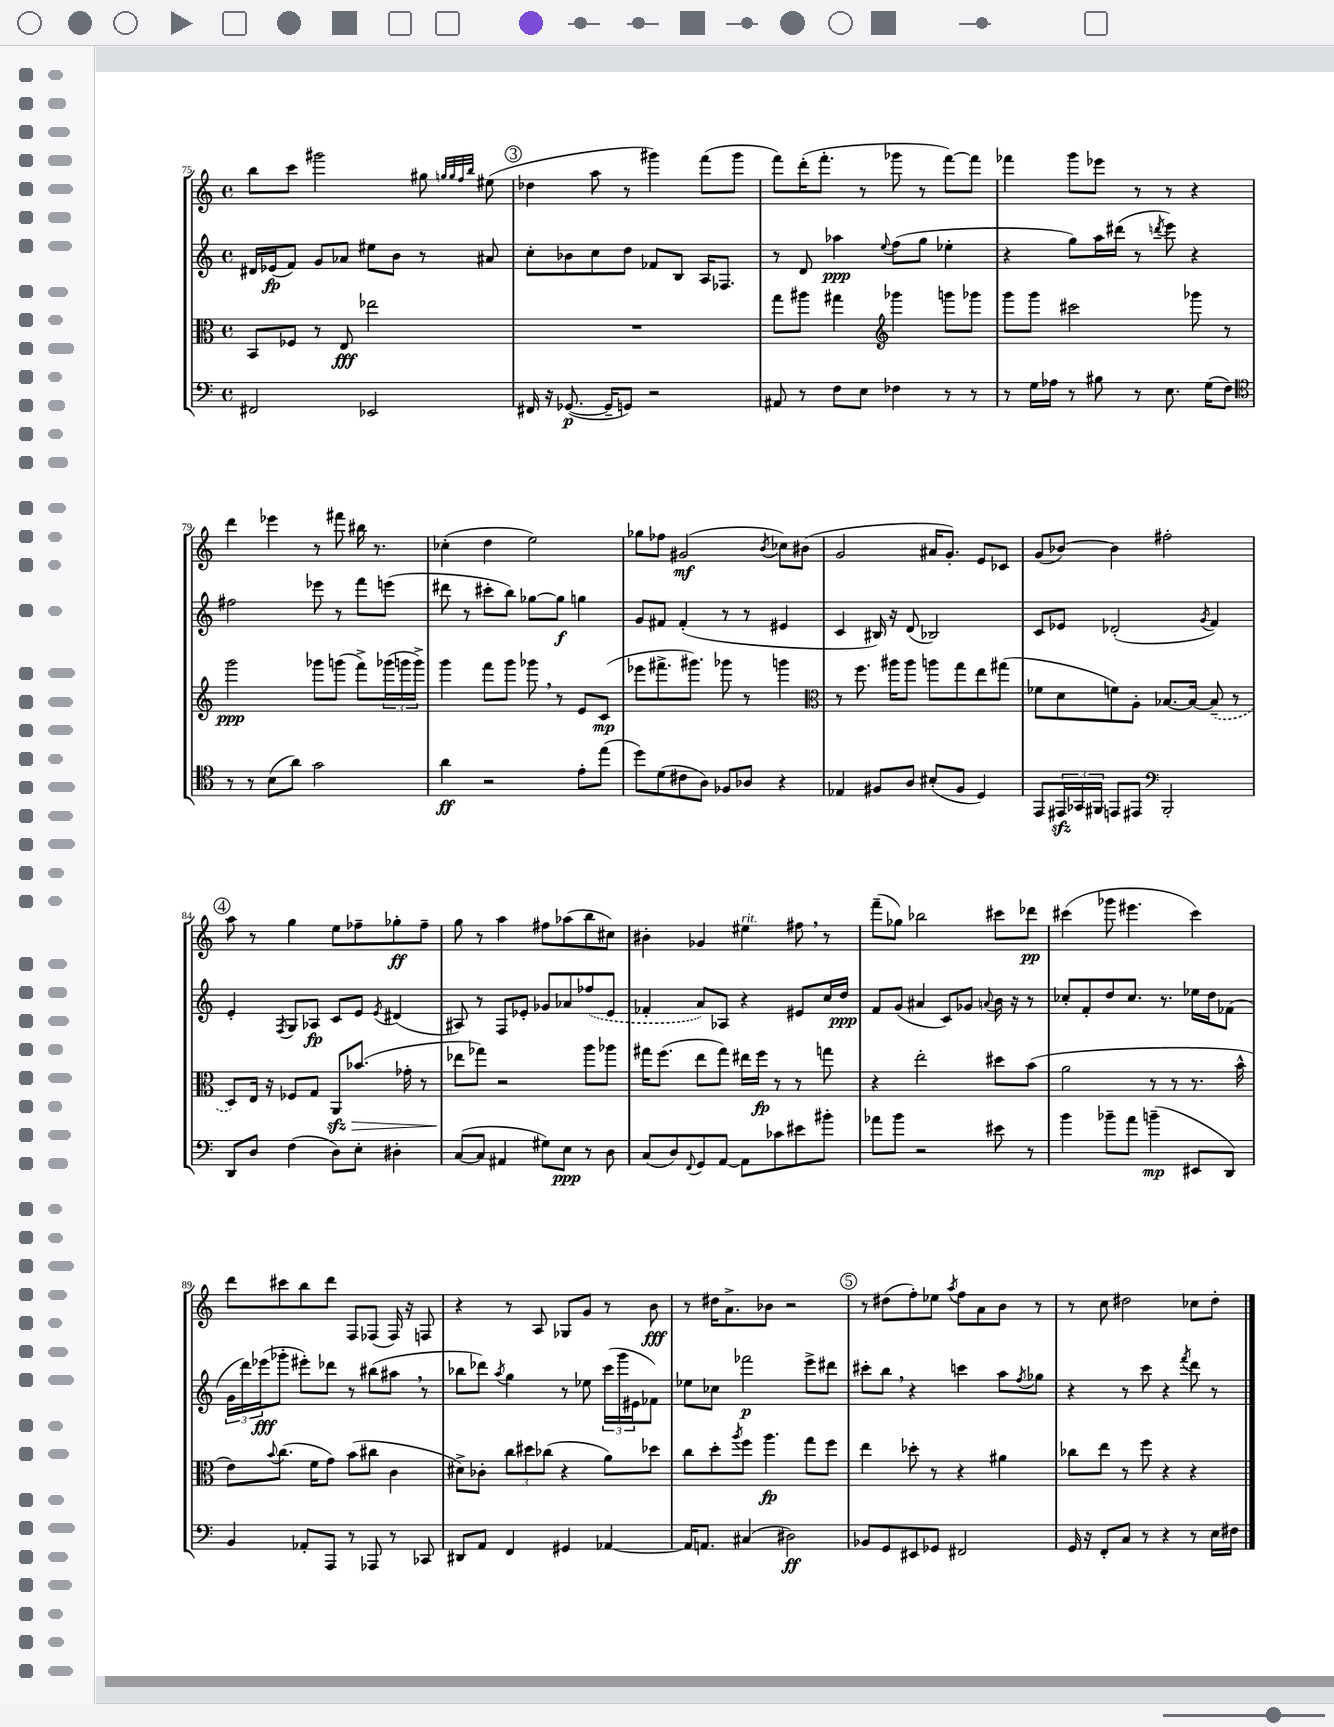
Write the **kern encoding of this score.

**kern	**kern	**kern	**kern
*staff4	*staff3	*staff2	*staff1
*clefF4	*clefC3	*clefG2	*clefG2
*k[]	*k[]	*k[]	*k[]
*M4/4	*M4/4	*M4/4	*M4/4
*met(c)	*met(c)	*met(c)	*met(c)
2FF#/	8BB/L	16d#/LL	8bb\L
.	.	(16e-/J	.
.	8F-/J	8f/J)	8ccc\J
.	8r	8g/L	2ggg#\
.	8E/	8a-/J	.
2EE-/	2ee-\	8ee#\L	.
.	.	8b\J	.
.	.	8r	8gg#\
.	.	.	32qqgg/LLL
.	.	.	32qqgg/
.	.	.	32qqff/
.	.	.	32qqbb/JJJ
.	.	8a#/	(8ee#\
=	=	=	=
16FF#/	1r	8cc'\L	4dd-\
16r	.	.	.
([8.GG-/	.	8b-\	.
.	.	8cc\	8aa\
16GG-~/]LK	.	.	.
8GG/J)	.	8dd\J	8r
2r	.	8f-/L	4ggg#\)
.	.	8B/J	.
.	.	16A/LK	(8fff\L
.	.	8.F-/J	.
.	.	.	8ggg#\J
=	=	=	=
8AA#/	8gg\L	8r	8fff\L)
8r	8aa#\J	8d/	(16ddd'\K
.	.	.	8.fff'\J
8F\L	4gg#\	4aa-\	.
8E\J	.	.	8r
*	*clefG2	*	*
.	.	8qqee/	.
4F-\	4ggg-\	(8ff\L	8ggg-\
.	.	8gg\J	8r
8r	8ggg\L	4ee-'\	[8fff\L)
8r	8ggg-\J	.	8fff\]J
=	=	=	=
8r	8ggg\L	4r	4fff-\
16G\LL	8ggg\J	.	.
16A-\JJ	.	.	.
8r	2ccc#\	8gg\L)	8ggg\L
8B#\	.	16aa\L	8eee-\J
.	.	(16ddd#\JJ	.
8r	.	8r	8r
.	.	8qddd/	.
8.E\	.	8eee\)	8r
.	8ggg-\	4r	4r
(16G\LK	.	.	.
8F\J)	8r	.	.
=	=	=	=
*clefC4	*	*	*
8r	2ggg\	2ff#\	4ddd\
8r	.	.	.
(8B\L	.	.	4eee-\
8a\J)	.	.	.
2g\	8ggg-\L	8eee-\	8r
.	(8ggg\J	8r	8fff#\
.	8fff^\L)	8fff\L	16bb#\
.	.	.	8.r
.	(24ggg-\L	(8eee\J	.
.	24ggg\	.	.
.	24ggg^\JJ)	.	.
=	=	=	=
4a\	4ggg\	8ddd#\	(4cc-'\
.	.	8r	.
2r	8fff\L	8ccc#'\L	4dd\
.	8ggg\J	8bb\J)	.
.	8ggg-\	[8gg-\L	2ee\)
.	8r	8gg-\]J	.
8e'\L	8e/L	4gg\	.
(8ee\J	(8c/J	.	.
=	=	=	=
8dd\L)	8eee-\L	8g/L	8gg-\L
(8d\	8.fff#^\	8f#/J	8ff-\J
8c#\	.	(4f#'/	(2g#/
.	8.ggg#\J)	.	.
8A\J)	.	.	.
8F-/L	8ggg-\	8r	.
8A-/J	8r	8r	.
.	.	.	8qb/
4r	4ggg\	4e#/	8cc-\L)
.	.	.	(8b#\J
=	=	=	=
*	*clefC3	*	*
4E-/	8r	4c/	2g/
.	8.ff\	.	.
8F#/L	.	16B#/)	.
.	16aa#\LK	16r	.
8A/J	8aa#\J	(8d/	.
(8B#'/L	8aa\L	2B-/)	16a#/LK
.	.	.	8.g'/J)
8F#/J	8gg\	.	.
4D/)	8ee\	.	8e/L
.	(8gg#\J	.	8c-/J
=	=	=	=
8EE/L	8f-\L	8c/L	(8g/L
24EE#/L	8d\	8e-/J	[8b-/J)
24GG-/	.	.	.
24FF#/JJ	.	.	.
8EE/L	8f\)	(2d-'/	4b-\]
8EE#/J	8A'\J	.	.
*clefF4	*	*	*
2BBB'/	[8.B-/L	.	2ff#'\
.	16B-/_Jk	.	.
.	.	8qg/	.
.	(8B-~/]	4f/)	.
.	8r	.	.
=	=	=	=
8DD/L	8D/L)	4e'/	8aa\
8D/J	16E/Jk	.	8r
.	16r	.	.
.	.	8qF/	.
(4F\	8F-/L	8G/L	4gg\
.	8G/J	8A-/J	.
8D\L)	8AA/L	8c/L	8ee\L
8E'\J	(8.b-/J	8e/J	8ff-~\
.	.	8qe/	.
4D#'\	.	(4d#/	8gg-'\
.	16g-'\	.	.
.	8r	.	8ff-~\J
=	=	=	=
([8C/L	8ee-\L	8A#/)	8gg\
8C/]J	8gg-\J)	8r	8r
4AA#/	2r	8F/L	4aa\
.	.	8e-'/J	.
8G#\L)	.	8g-/L	8ff#\L
8E\J	.	8a-/	(8aa-\
8r	8aa\L	(8ff-/	8bb\
8D\	8aa-\J	8e-/J	8cc#\J)
=	=	=	=
(8C/L	16gg#\LK	4f-'/	4b#'\
.	(8.ff\J	.	.
8D/)	.	.	.
8qqFF/	.	.	.
8GG/	8ee\L	8a/L)	4g-/
[8AA/J	8gg#\J)	8A-/J	.
8AA\]L	16ee#\LL	4r	4ee#\
.	16ff\JJ	.	.
8c-\	8r	.	.
8e#\	8r	8e#/L	8ff#\
8b#'\J	8gg\	16cc/L	8r
.	.	16dd/JJ	.
=	=	=	=
8a-\L	4r	8f/L	(8fff~\L
8b\J	.	(8g/J	8gg-\J)
2r	2ee'\	4a#/	2bb-\
.	.	8c/L)	.
.	.	8g-/J	.
.	.	8qqa/	.
8e#\	8dd#\L	16b\	8ccc#\L
.	.	16r	.
8r	(8b\J	8r	8ddd-\J
=	=	=	=
4b\	2a\	8cc-'/L	(4ccc#\
.	.	8f'/	.
8b-~\L	.	8dd/	8ggg-\
8a\J	.	8.cc-/J	4.eee#\
(4b~\	8r	.	.
.	.	8.r	.
.	8r	.	.
8EE#/L	8.r	16ee-\LL	4ccc#\)
.	.	16dd\J	.
8DD/J)	.	(8f-\J	.
.	16b^^\	.	.
=	=	=	=
4BB/	8e\L)	24g\LL	8ddd\L
.	.	24ddd\)	.
.	.	(24eee-\J	.
.	8qqb/	.	.
.	(8.cc\J	8ggg-'\J	8ccc#\
8AA-'/L	.	8eee#'\L)	8bb\
.	16f\LK	.	.
8AAA/J	8g\J)	8ddd-\J	8ddd\J
8r	(8b\L	8r	8F/L
8AAA-/	8cc#\J	(8bb#\L	(8F-/J
8r	4c\	8aa#\J	16F-/)
.	.	.	16r
8CC-/	.	8r	8F/
=	=	=	=
8DD#/L	8d#^\L)	8bb-\L	4r
8AA/J	8c-'\J	8ddd-\J)	.
.	.	8qaa/	.
4FF/	12cc\L	4gg\	8r
.	12dd#\	.	.
.	.	.	8A/
.	(12cc-\J	.	.
4GG#/	4r	8r	8G-/L
.	.	8ee-\	8g/J
[4AA-/	8a\L)	(24ccc\LL	8r
.	.	24ggg\	.
.	.	24e#\J	.
.	8dd-\J	8f-\J)	8b\
=	=	=	=
16AA-/]LK	8cc\L	8ee-\L	8r
8.AA/J	.	.	.
.	8dd'\	8cc-\J	16dd#\LK
.	.	.	8.a^\
.	8qaa/	.	.
(4C#/	8ff\J	2fff-\	.
.	4.aa\	.	8b-\J
2D#\)	.	.	2r
.	8gg\L	8eee^\L	.
.	8ff\J	8ddd#\J	.
=	=	=	=
8BB-/L	4ee\	8ccc#'\L	8r
8GG/	.	8bb\J	(8dd#\L
8EE#/	8dd-'\	4r	8ff'\)
8GG-/J	8r	.	8ee-\J
.	.	.	8qaa/
2FF#/	4r	4ccc\	8ff\L
.	.	.	8a\
.	4a#\	8aa\L	8b\J
.	.	8qff/	.
.	.	8gg-\J	8r
=	=	=	=
16GG/	8cc-\L	4r	8r
16r	.	.	.
8FF'/L	8ee\J	.	8cc\
8C/J	8r	8r	2dd#\
8r	8ff\	8ccc\	.
4r	4r	4r	.
.	.	8qfff/	.
8r	4r	8ddd\	8cc-\L
16E\LL	.	8r	8dd#'\J
16F#\JJ	.	.	.
==	==	==	==
*-	*-	*-	*-
